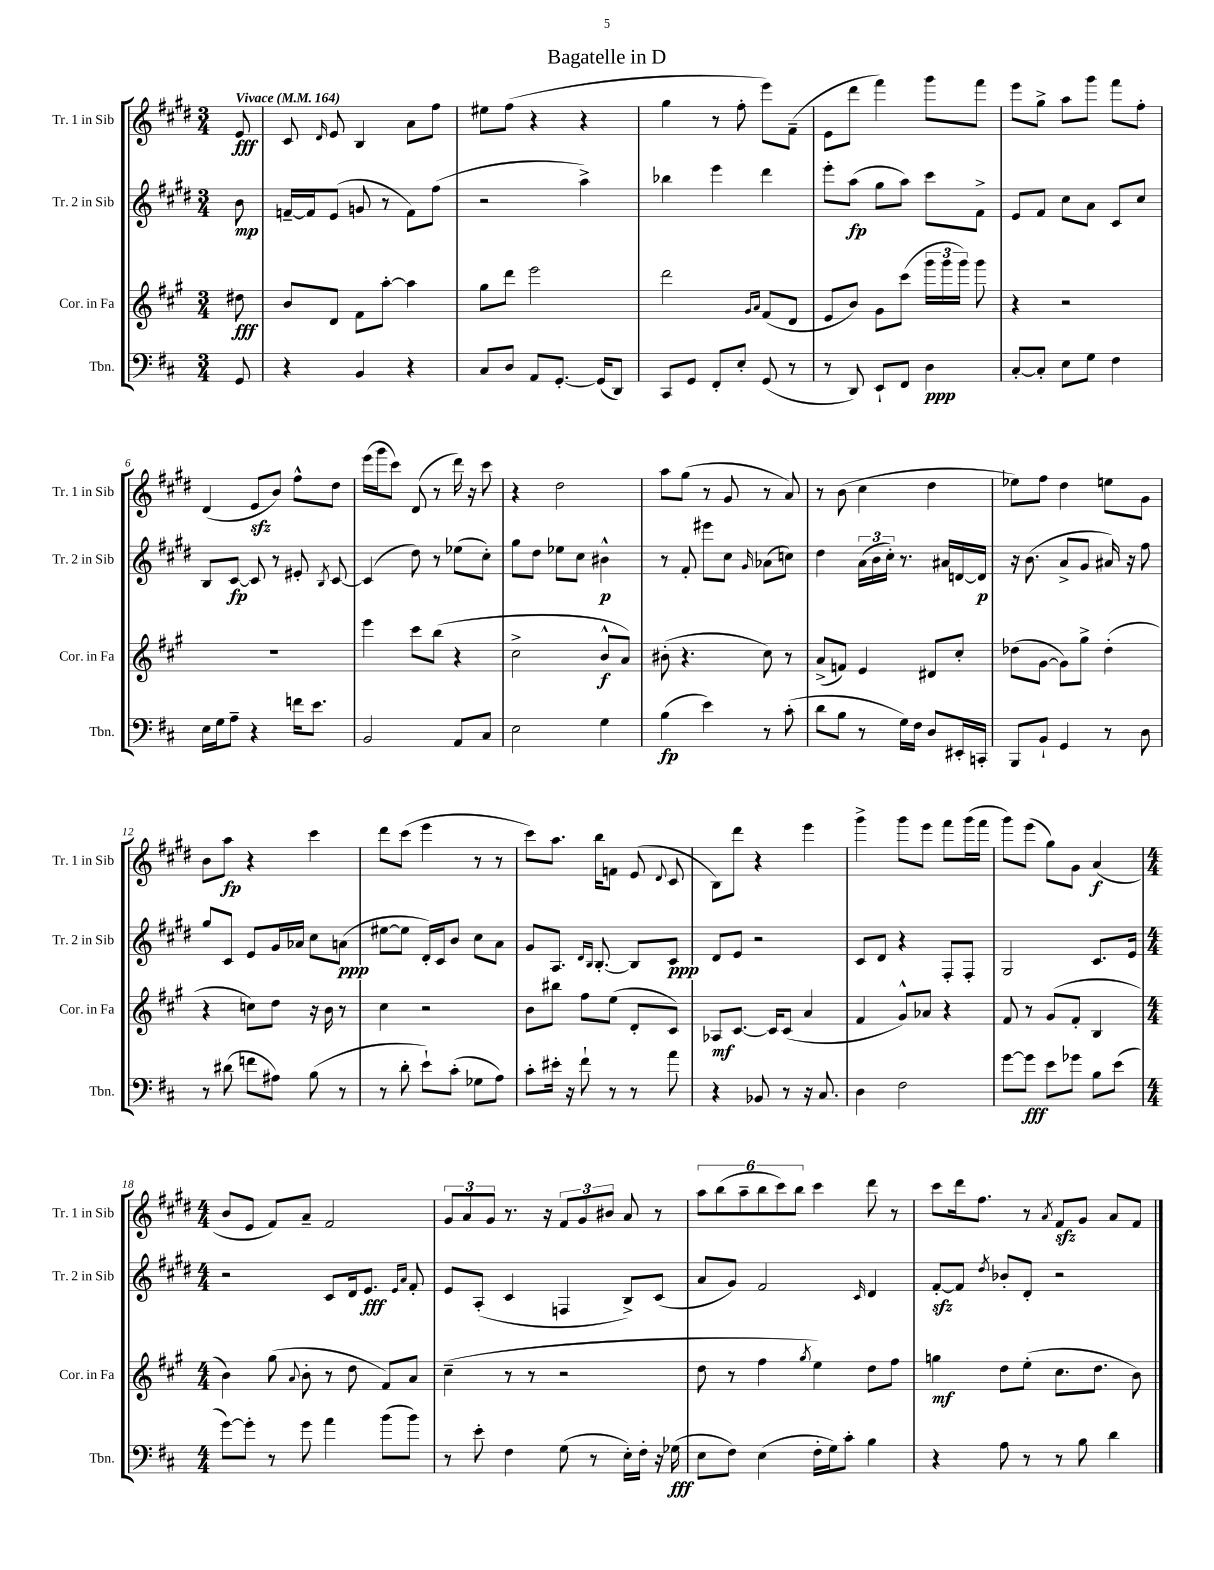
\header { title = "Bagatelle in D" }
<<
\new StaffGroup <<
\new Staff = "s0" \with { instrumentName = "Tr. 1 in Sib" shortInstrumentName = "Tr. 1 in Sib" } {
    \clef treble \key e \major \numericTimeSignature \time 3/4 \partial 8 \tempo "Vivace" 4 = 164
    \autoBeamOff e'8\fff |
    cis'8 \grace { dis'16 } e'8 b4 a'8[ fis''8] |
    eis''8[ fis''8]( r4 r4 |
    gis''4 r8 fis''8-. e'''8[) fis'8]--( |
    e'8[ dis'''8] fis'''4) gis'''8[ fis'''8] |
    e'''8[ gis''8]-> a''8[ gis'''8] fis'''8[ fis''8]-. |
    dis'4( e'8[\sfz b'8]) fis''8[-^ dis''8] |
    e'''16[( gis'''16 cis'''8]) dis'8( r8 dis'''16) r16 cis'''8 |
    r4 dis''2 |
    a''8[ gis''8]( r8 gis'8 r8 a'8) |
    r8 b'8( cis''4 dis''4 |
    ees''8[) fis''8] dis''4 e''8[ gis'8] |
    b'8[ a''8]\fp r4 cis'''4 |
    dis'''8[ cis'''8]( e'''4 r8 r8 |
    cis'''8[) a''8.] b''16[ f'8] e'8( \appoggiatura { dis'8 } cis'8 |
    b8[) dis'''8] r4 e'''4 |
    gis'''4-> gis'''8[ e'''8] fis'''8[ gis'''16( fis'''16] |
    gis'''8[) e'''8]( gis''8[) gis'8] a'4\f( |
    \numericTimeSignature \time 4/4 b'8[ e'8] fis'8[) a'8]-- fis'2 |
    \tuplet 3/2 { gis'8[ a'8 gis'8] } r8. r16 \tuplet 3/2 { fis'8[ gis'8 bis'8] } a'8 r8 |
    \tuplet 6/4 { a''8[ b''8( a''8-- b''8 cis'''8) b''8] } cis'''4 dis'''8 r8 |
    cis'''8[ dis'''16 fis''8.] r8 \acciaccatura { a'8 } fis'8[\sfz gis'8] a'8[ fis'8] \bar "|." |
}
\new Staff = "s1" \with { instrumentName = "Tr. 2 in Sib" shortInstrumentName = "Tr. 2 in Sib" } {
    \clef treble \key e \major \numericTimeSignature \time 3/4 \partial 8
    \autoBeamOff b'8\mp |
    f'16[~-- f'16 e'8]( g'8 r8 f'8[) fis''8]( |
    r2 a''4->) |
    bes''4 e'''4 dis'''4 |
    e'''8[-. a''8]\fp( gis''8[ a''8]) cis'''8[ fis'8]-> |
    e'8[ fis'8] cis''8[ a'8] cis'8[ cis''8] |
    b8[ cis'8]~\fp cis'8 r8 eis'8-. \acciaccatura { b8 } cis'8~ |
    cis'4( dis''8) r8 ees''8[( cis''8]-.) |
    gis''8[ dis''8] ees''8[ cis''8] bis'4-^\p |
    r8 fis'8-. eis'''8[ cis''8] \grace { gis'16 } aes'8[( c''8]) |
    dis''4 \tuplet 3/2 { a'16[( b'16 cis''16]-.) } r8. ais'16[ d'16~ d'16]\p |
    r16 b'8.( a'8[-> gis'8] ais'16) r16 fis''8 |
    gis''8[ cis'8] e'8[ gis'16 aes'16] cis''8[ a'8]\ppp( |
    eis''8[~ eis''8] dis'16[-.) cis'16 b'8] cis''8[ a'8] |
    gis'8[ a8.] \grace { dis'16[ b16] } b8.~-. b8[ cis'8]\ppp |
    dis'8[ e'8] r2 |
    cis'8[ dis'8] r4 fis8[-. fis8]-. |
    gis2 cis'8.[ e'16] |
    \numericTimeSignature \time 4/4 r2 cis'8[ dis'16 e'8.]\fff \grace { e'16[ a'16] } fis'8-. |
    e'8[ a8]-.( cis'4 f4 b8[->) cis'8]( |
    a'8[ gis'8]) fis'2 \grace { cis'16 } dis'4 |
    fis'8[~-.\sfz fis'8] \acciaccatura { dis''8 } bes'8[-. dis'8]-. r2 \bar "|." |
}
\new Staff = "s2" \with { instrumentName = "Cor. in Fa" shortInstrumentName = "Cor. in Fa" } {
    \clef treble \key a \major \numericTimeSignature \time 3/4 \partial 8
    \autoBeamOff dis''8\fff |
    b'8[ d'8] fis'8[ a''8]~-. a''4 |
    gis''8[ d'''8] e'''2 |
    d'''2 \grace { gis'16[ a'16] } fis'8[( d'8] |
    e'8[ b'8]) gis'8[ cis'''8]( \tuplet 3/2 { gis'''16[ gis'''16 gis'''16]) } gis'''8 |
    r4 r2 |
    R2. |
    e'''4 cis'''8[ b''8]( r4 |
    cis''2-> b'8[-^\f a'8]) |
    bis'8-.( r4. cis''8) r8 |
    a'8[->( f'8]) e'4 dis'8[ cis''8]-. |
    des''8[( gis'8]~ gis'8[) gis''8]-> des''4-.( |
    r4 c''8[) d''8] r16 b'16 r8 |
    cis''4 r2 |
    b'8[ bis''8] fis''8[ e''8]( d'8[-. cis'8]) |
    aes8[\mf cis'8.]~ cis'16[ cis'8]( a'4 |
    fis'4 gis'8[-^) aes'8] r4 |
    fis'8 r8 gis'8[( fis'8]-. b4 |
    \numericTimeSignature \time 4/4 b'4) gis''8( \appoggiatura { a'8 } b'8-. r8 d''8 fis'8[) a'8] |
    cis''4--( r8 r8 r2 |
    d''8 r8 fis''4 \acciaccatura { gis''8 } e''4) d''8[ fis''8] |
    g''4\mf d''8[ e''8]-.( cis''8.[ d''8.] b'8) \bar "|." |
}
\new Staff = "s3" \with { instrumentName = "Tbn." shortInstrumentName = "Tbn." } {
    \clef bass \key d \major \numericTimeSignature \time 3/4 \partial 8
    \autoBeamOff g,8 |
    r4 b,4 r4 |
    cis8[ d8] a,8[ g,8.]~-. g,16[( d,8]) |
    cis,8[ g,8] fis,8[-. e8]-. g,8( r8 |
    r8 d,8) e,8[-! fis,8] d4\ppp |
    cis8[~-. cis8]-. e8[ g8] fis4 |
    e16[ g16 a8]-- r4 f'16[ e'8.] |
    b,2 a,8[ cis8] |
    e2 g4 |
    b4\fp( e'4) r8 cis'8-.( |
    d'8[ b8] r8 g16[) fis16] d8[ eis,16-. c,16]-. |
    b,,8[ b,8]-! g,4 r8 d8 |
    r8 dis'8( f'8[ ais8]) b8( r8 |
    r8 d'8-. e'8[-!) cis'8]-.( ges8[ a8]) |
    cis'8[-. eis'16]-. r16 fis'8-! r8 r8 a'8 |
    r4 bes,8 r8 r16 cis8. |
    d4 fis2 |
    g'8[~ g'8]\fff e'8[ ges'8] b8[ e'8]( |
    \numericTimeSignature \time 4/4 g'8[~) g'8]-. r8 g'8 a'4 b'8[( b'8]) |
    r8 e'8-. fis4 g8( r8 e16[-.) fis16]-. r16 ges16\fff( |
    e8[ fis8]) e4( fis16[-. g16) cis'8]-. b4 |
    r4 a8 r8 r8 b8 d'4 \bar "|." |
}
>>
>>
